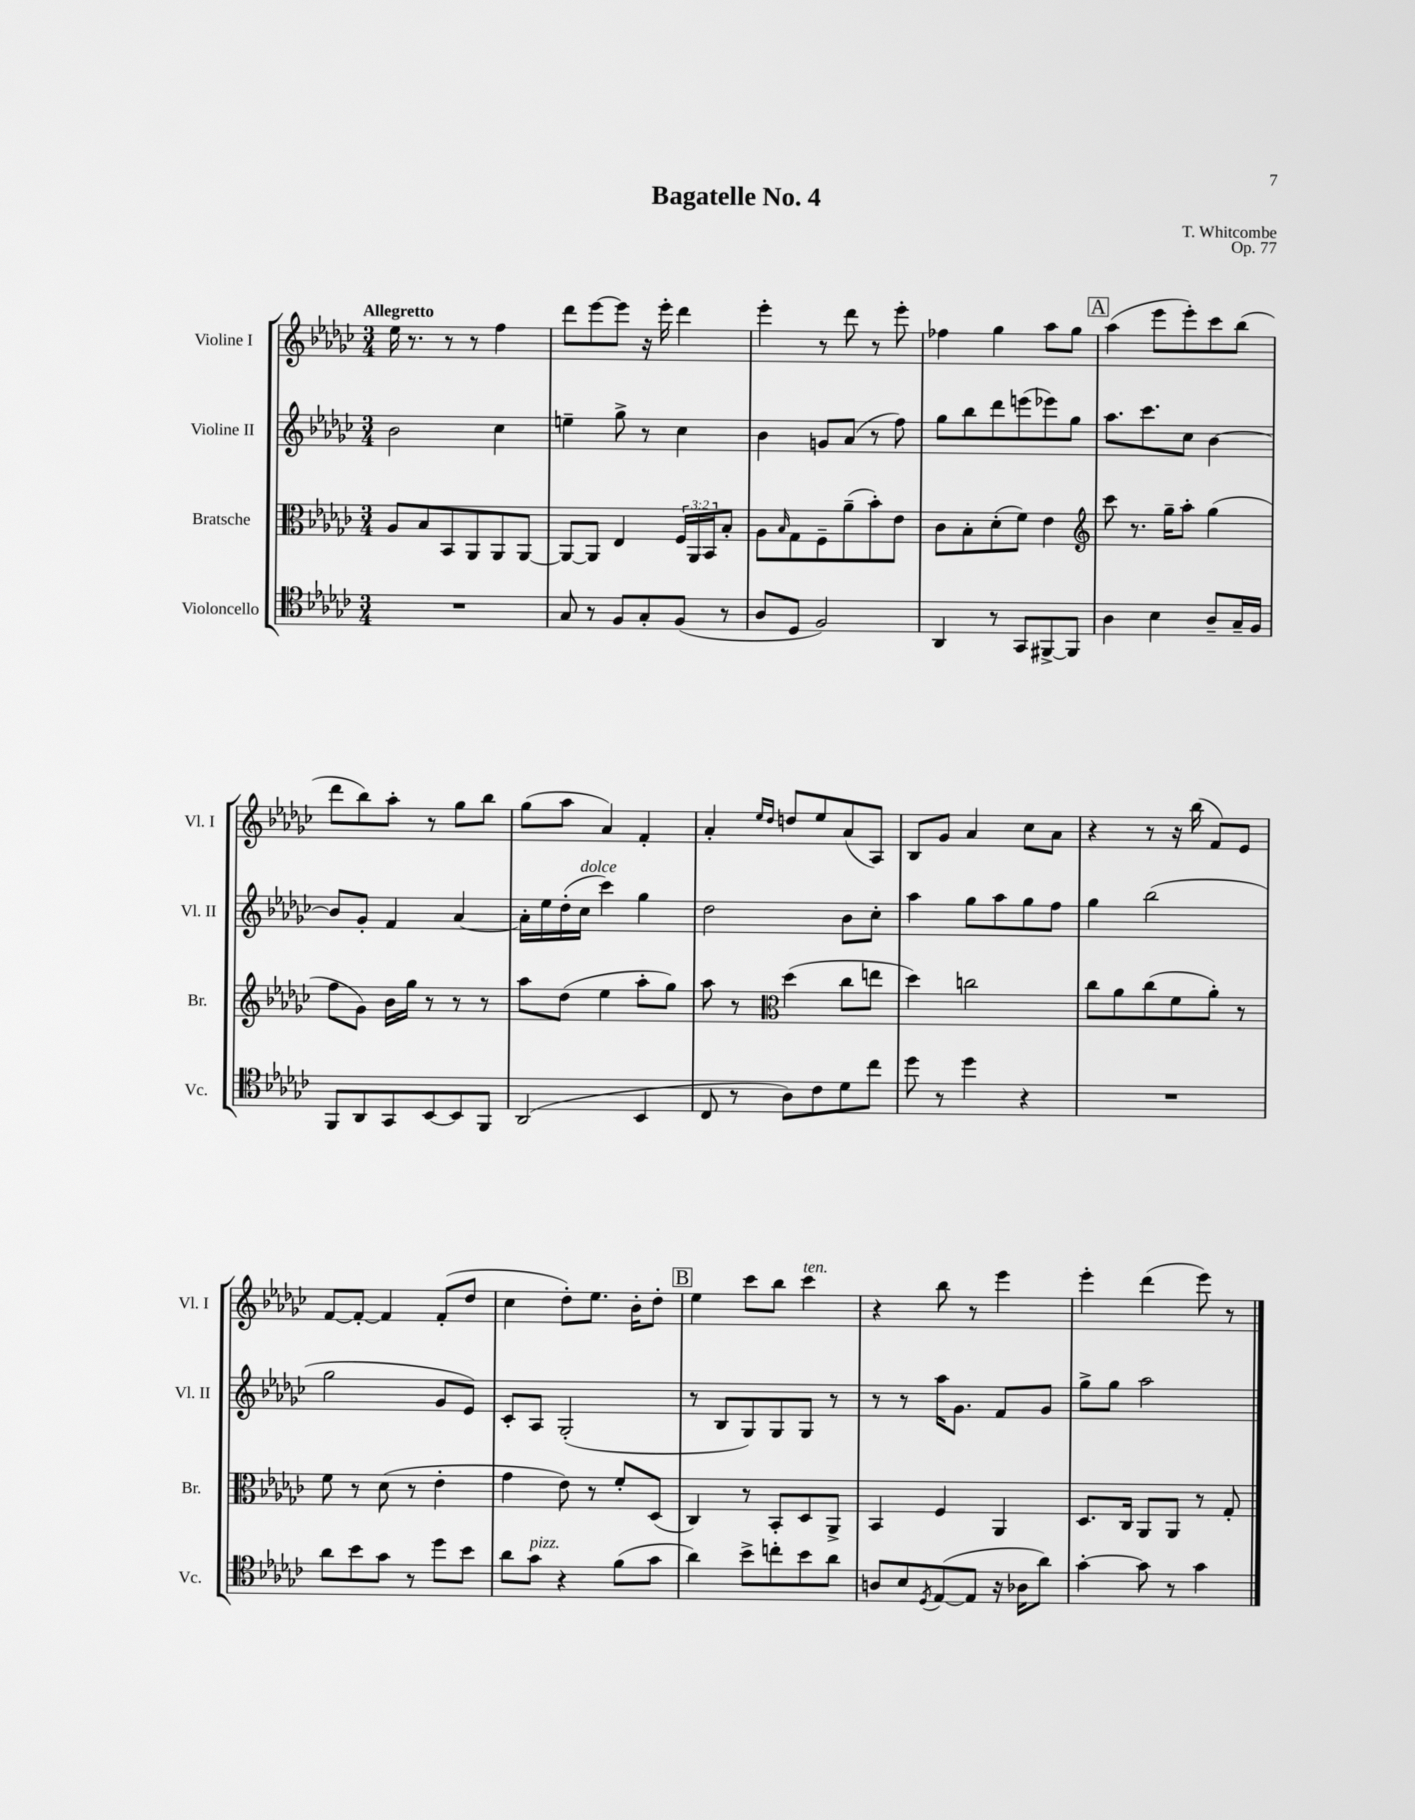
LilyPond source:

\header { title = "Bagatelle No. 4" composer = "T. Whitcombe" opus = "Op. 77" }
<<
\new StaffGroup <<
\new Staff = "s0" \with { instrumentName = "Violine I" shortInstrumentName = "Vl. I" } {
    \clef treble \key ges \major \numericTimeSignature \time 3/4 \tempo "Allegretto"
    ees''16 r8. r8 r8 f''4 |
    des'''8 ees'''8~ ees'''8 r16 ees'''16-. des'''4 |
    ees'''4-. r8 des'''8 r8 ees'''8-. |
    fes''4 ges''4 aes''8 ges''8 |
    \mark \markup { \box "A" } aes''4( ees'''8 ees'''8-.) ces'''8 bes''8( |
    des'''8 bes''8) aes''8-. r8 ges''8 bes''8 |
    ges''8( aes''8 aes'4) f'4-. |
    aes'4-. \grace { ees''16 des''16 } d''8 ees''8 aes'8( aes8) |
    bes8 ges'8 aes'4 ces''8 aes'8 |
    r4 r8 r16 bes''16( f'8) ees'8 |
    f'8~ f'8~-. f'4 f'8-.( des''8 |
    ces''4 des''8-.) ees''8. bes'16-. des''8-. |
    \mark \markup { \box "B" } ees''4 ces'''8 bes''8 ces'''4^\markup { \italic "ten." } |
    r4 bes''8 r8 ees'''4 |
    ees'''4-. des'''4( ees'''8) r8 \bar "|." |
}
\new Staff = "s1" \with { instrumentName = "Violine II" shortInstrumentName = "Vl. II" } {
    \clef treble \key ges \major \numericTimeSignature \time 3/4
    bes'2 ces''4 |
    e''4-- ges''8-> r8 ces''4 |
    bes'4 g'8 aes'8( r8 f''8) |
    ges''8 bes''8 des'''8 e'''8( ees'''8) ges''8 |
    \mark \markup { \box "A" } aes''8. ces'''8. ces''8 bes'4~ |
    bes'8 ges'8-. f'4 aes'4~ |
    aes'16-. ees''16 des''16-.( ces''16^\markup { \italic "dolce" } ces'''4) ges''4 |
    des''2 bes'8 ces''8-. |
    aes''4 ges''8 aes''8 ges''8 f''8 |
    ges''4 bes''2( |
    ges''2 ges'8 ees'8) |
    ces'8-. aes8 ges2-.( |
    \mark \markup { \box "B" } r8 bes8 ges8) ges8 ges8 r8 |
    r8 r8 aes''16 ges'8. f'8 ges'8 |
    ges''8-> ges''8 aes''2 \bar "|." |
}
\new Staff = "s2" \with { instrumentName = "Bratsche" shortInstrumentName = "Br." } {
    \clef alto \key ges \major \numericTimeSignature \time 3/4 \override Staff.TupletNumber.text = #tuplet-number::calc-fraction-text
    aes8 bes8 bes,8 aes,8 aes,8 aes,8~ |
    aes,8~ aes,8 ees4 \tuplet 3/2 { f16 aes,16 bes,16 } bes8-. |
    aes8 \grace { bes16 } ges8 f8-- aes'8--( bes'8-.) ees'8 |
    ces'8 bes8-. des'8-.( f'8) ees'4 |
    \mark \markup { \box "A" } \clef treble ces'''8 r8. ges''16-- aes''8-. ges''4( |
    f''8 ges'8) bes'16 ges''16 r8 r8 r8 |
    aes''8 des''8( ees''4 aes''8-. ges''8) |
    aes''8 r8 \clef alto des''4( ces''8 e''8 |
    des''4) c''2 |
    ces''8 aes'8 ces''8( f'8 aes'8-.) r8 |
    f'8 r8 des'8( r8 ees'4-. |
    ges'4 ees'8) r8 f'8-. des8( |
    \mark \markup { \box "B" } ces4) r8 bes,8-. des8 aes,8-> |
    bes,4 f4 aes,4 |
    des8. ces16 aes,8 aes,8 r8 ges8-. \bar "|." |
}
\new Staff = "s3" \with { instrumentName = "Violoncello" shortInstrumentName = "Vc." } {
    \clef tenor \key ges \major \numericTimeSignature \time 3/4
    R2. |
    ges8 r8 f8 ges8-. f8( r8 |
    aes8 des8 f2) |
    aes,4 r8 ges,8 fis,8~-> fis,8 |
    \mark \markup { \box "A" } aes4 bes4 aes8-- ges16-- f16 |
    f,8 aes,8 ges,8 bes,8~ bes,8 f,8 |
    aes,2( bes,4 |
    ces8 r8 aes8) ces'8 des'8 ces''8 |
    des''8 r8 des''4 r4 |
    R2. |
    aes'8 bes'8 ges'8 r8 des''8 bes'8 |
    aes'8 ges'8^\markup { \italic "pizz." } r4 f'8( ges'8 |
    \mark \markup { \box "B" } aes'4) bes'8-> c''8-. bes'8 aes'8 |
    a8 bes8 \acciaccatura { des8 } ees8~( ees8 r16 aes16 aes'8) |
    ges'4~-. ges'8 r8 ges'4 \bar "|." |
}
>>
>>
\layout { \context { \Score \remove "Bar_number_engraver" } }
